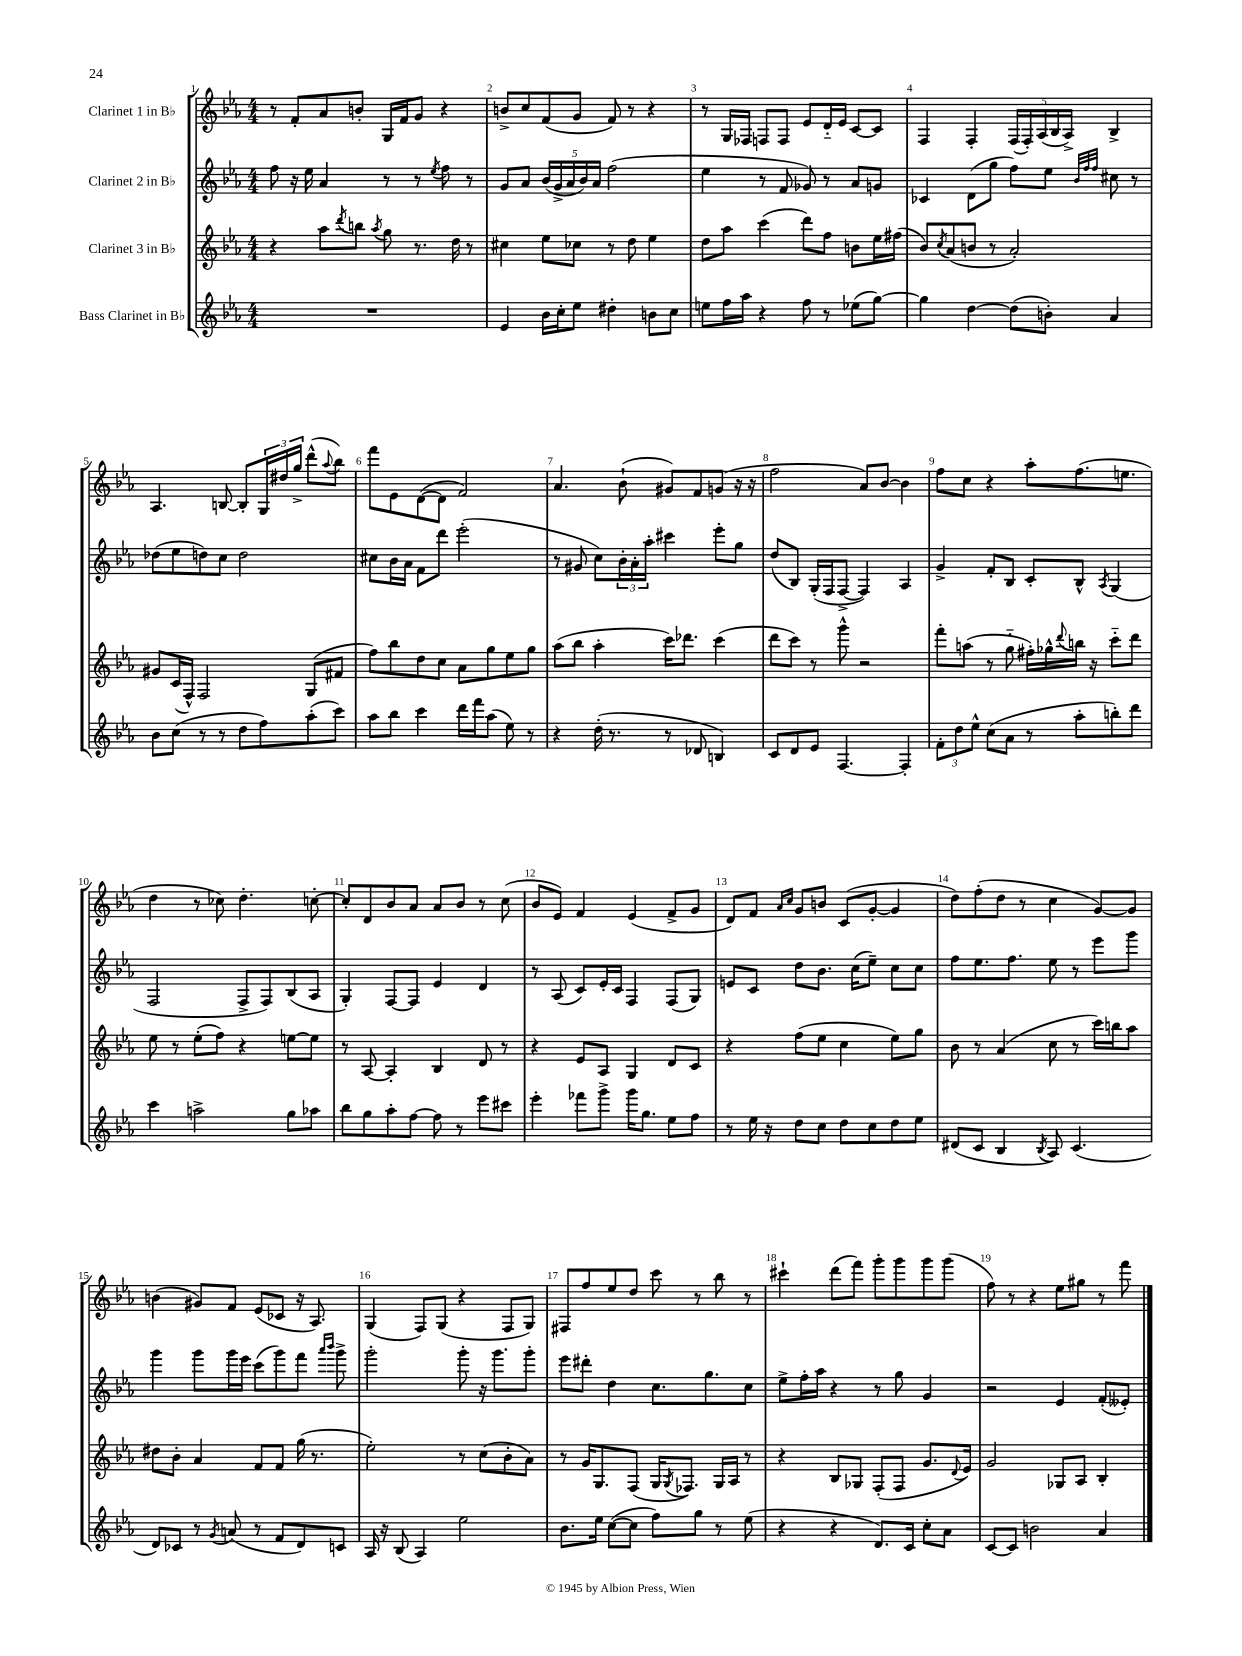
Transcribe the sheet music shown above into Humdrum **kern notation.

**kern	**kern	**kern	**kern
*staff4	*staff3	*staff2	*staff1
*clefG2	*clefG2	*clefG2	*clefG2
*k[b-e-a-]	*k[b-e-a-]	*k[b-e-a-]	*k[b-e-a-]
*M4/4	*M4/4	*M4/4	*M4/4
1r	4r	8ff	8r
.	.	16r	8f'
.	.	16ee-	.
.	8aa-	4a-	8a-
.	8qddd	.	.
.	8bb	.	8b'
.	8qaa-	.	.
.	8gg	8r	16G
.	.	.	16f
.	8.r	8r	8g
.	.	8qee-	.
.	.	8ff	4r
.	16dd	.	.
.	8r	8r	.
=	=	=	=
4e-	4cc#	8g	8b^
.	.	8a-	8cc
16b-	8ee-	(20b-	(8f
.	.	20g^	.
16cc'	.	.	.
.	.	20a-	.
8ee-	8cc-	.	8g
.	.	20b-)	.
.	.	20a-	.
4dd#'	8r	(2ff	8f)
.	8dd	.	8r
8b	4ee-	.	4r
8cc	.	.	.
=	=	=	=
8ee	8dd	4ee-	8r
16ff	8aa-	.	16G
16aa-	.	.	16F-
4r	(4ccc	8r	8F
.	.	8f	8F
8ff	8ddd)	8g-)	8e-
8r	8ff	8r	16d'~
.	.	.	16e-
(8ee-	8b	8a-	[8c
[8gg)	16ee-	8g	8c]
.	(16ff#	.	.
=	=	=	=
4gg]	8b-)	4c-	4F
.	8qcc	.	.
.	(8a-	.	.
[4dd	8b	(8d	4F'
.	8r	8gg	.
(8dd]	2a-')	8ff)	(20F
.	.	.	20F')
.	.	.	(20A-
8b')	.	8ee-	.
.	.	.	20B-
.	.	.	20A-^)
.	.	32qqb-	.
.	.	32qqff	.
.	.	32qqff	.
4a-	.	8cc#	4B-^
.	.	8r	.
=	=	=	=
8b-	8g#	(8dd-	4.A-
(8cc	(16c	8ee-	.
.	16F^^)	.	.
8r	2F	8dd)	.
8r	.	8cc	[8B
8dd	.	2dd	8B']
8ff)	.	.	24G
.	.	.	24dd#
.	.	.	24gg^
(8aa-'	(8G	.	(8ddd^^
.	.	.	8qqaa-
8ccc)	8f#	.	8bb-)
=	=	=	=
8aa-	8ff)	8cc#	8fff
8bb-	8bb-	16b-	8e-
.	.	16a-	.
4ccc	8dd	8f	([8d
.	8cc	8ddd	8d]
16ddd	8a-	(2eee-'	2f)
16fff	.	.	.
(8aa-	8gg	.	.
8ee-)	8ee-	.	.
8r	8gg	.	.
=	=	=	=
4r	(8aa-	8r	4.a-
.	8bb-	8g#	.
(16dd'	4aa-'	8cc)	.
8.r	.	.	.
.	.	24b-'	(8b-`
.	.	24a-'	.
.	.	24aa-'	.
8r	16ccc)	4ccc#	8g#)
.	8.ddd-	.	.
8d-	.	.	8f
4B)	(4ccc	8eee-'	(8g
.	.	8gg	16r
.	.	.	16r
=	=	=	=
8c	8ddd	(8dd	2ff
8d	8ccc)	8B-)	.
8e-	8r	(16G'	.
.	.	16F	.
[4.F	8ggg^^	[8F^	.
.	2r	4F])	8a-)
.	.	.	[8b-
4F']	.	4A-	4b-]
=	=	=	=
12f'	8fff'	4g^	8ff
12dd	.	.	.
.	(8aa	.	8cc
12ee-^^	.	.	.
(8cc	8r	8f'	4r
8a-	8gg'~	8B-	.
8r	16ff#')	8c'	8aa-'
.	16gg-^^	.	.
.	8qqddd	.	.
8aa-'	16bb	8B-^^	(8.ff
.	16r	.	.
.	.	8qA-	.
8bb')	8ccc'~	(4G	.
.	.	.	8.ee
8ddd	8ddd	.	.
=	=	=	=
4ccc	8ee-	2F	4dd
.	8r	.	.
2aa^	(8ee-'	.	8r
.	8ff)	.	8cc-)
.	4r	8F^	4.dd'
.	.	8F)	.
8gg	[8ee	(8B-	.
8aa-	8ee]	8A-	[8cc'
=	=	=	=
8bb-	8r	4G')	8cc']
8gg	[8A-	.	8d
8aa-'	4A-']	[8F	8b-
[8ff	.	8F]	8a-
8ff]	4B-	4e-	8a-
8r	.	.	8b-
8eee-	8d	4d	8r
8ccc#	8r	.	(8cc
=	=	=	=
4eee-'	4r	8r	8b-
.	.	(8A-	8e-)
8fff-	8e-	8c)	4f
8ggg^	8A-	16e-'	.
.	.	16c	.
16ggg	4G	4F	(4e-
8.gg	.	.	.
8ee-	8d	(8F	8f^
8ff	8c	8G)	8g
=	=	=	=
8r	4r	8e	8d)
16ee-	.	8c	8f
16r	.	.	.
.	.	.	16qqa-
.	.	.	16qqcc
8dd	(8ff	8dd	8g
8cc	8ee-	8.b-	8b
8dd	4cc	.	(8c
.	.	(16cc	.
8cc	.	8ee-~)	[8g'
8dd	8ee-)	8cc	4g]
8ee-	8gg	8cc	.
=	=	=	=
(8d#	8b-	8ff	8dd)
8c	8r	8.ee-	(8ff'
4B-	(4a-	.	8dd
.	.	8.ff	.
.	.	.	8r
8qB-	.	.	.
8A-)	8cc	8ee-	4cc
(4.c	8r	8r	.
.	16ccc)	8eee-	[8g)
.	16bb	.	.
.	8aa-	8ggg	8g]
=	=	=	=
8d)	8dd#	4ggg	(4b
8c-	8b-'	.	.
8r	4a-	8ggg	8g#)
8qg	.	.	.
(8a	.	16ggg	8f
.	.	16eee-	.
8r	8f	(8ccc	(8e-
8f	8f	8ggg)	8c-
8d)	(16gg	8fff	16r
.	8.r	.	8.A-)
.	.	16qqaaa-	.
.	.	16qqbbb-	.
8c	.	8ggg^	.
=	=	=	=
16A-	2ee-')	2ggg'	(4G
16r	.	.	.
(8B-	.	.	.
4A-)	.	.	8F)
.	.	.	(8G
2ee-	8r	8ggg'	4r
.	(8cc	16r	.
.	.	8.ggg	.
.	8b-'	.	8F
.	8a-)	8ggg'	8G)
=	=	=	=
8.b-	8r	8eee-	8F#
.	16g	8ddd#'	8ff
16ee-	8.G	.	.
([8cc	.	4dd	8ee-
8cc]	(8F	.	8dd
8ff)	16G	8.cc	8ccc
.	8qG	.	.
.	8.F-)	.	.
8gg	.	.	8r
.	.	8.gg	.
8r	16G	.	8bb-
.	16A-	.	.
(8ee-	8r	8cc	8r
=	=	=	=
4r	4r	8ee-^	4ccc#`
.	.	16ff'	.
.	.	16aa-	.
4r	8B-	4r	(8ddd
.	8G-	.	8fff)
8.d)	(8F'	8r	8ggg'
.	8F	8gg	8ggg
16c	.	.	.
8cc'	8.g	4g	8ggg
8a-	.	.	(8ggg
.	8qqd	.	.
.	16e-)	.	.
=	=	=	=
[8c	2g	2r	8ff)
8c]	.	.	8r
2b	.	.	4r
.	8G-	4e-	8ee-
.	8A-	.	8gg#
4a-	4B-'	(8f'	8r
.	.	8e--')	8fff
==	==	==	==
*-	*-	*-	*-
